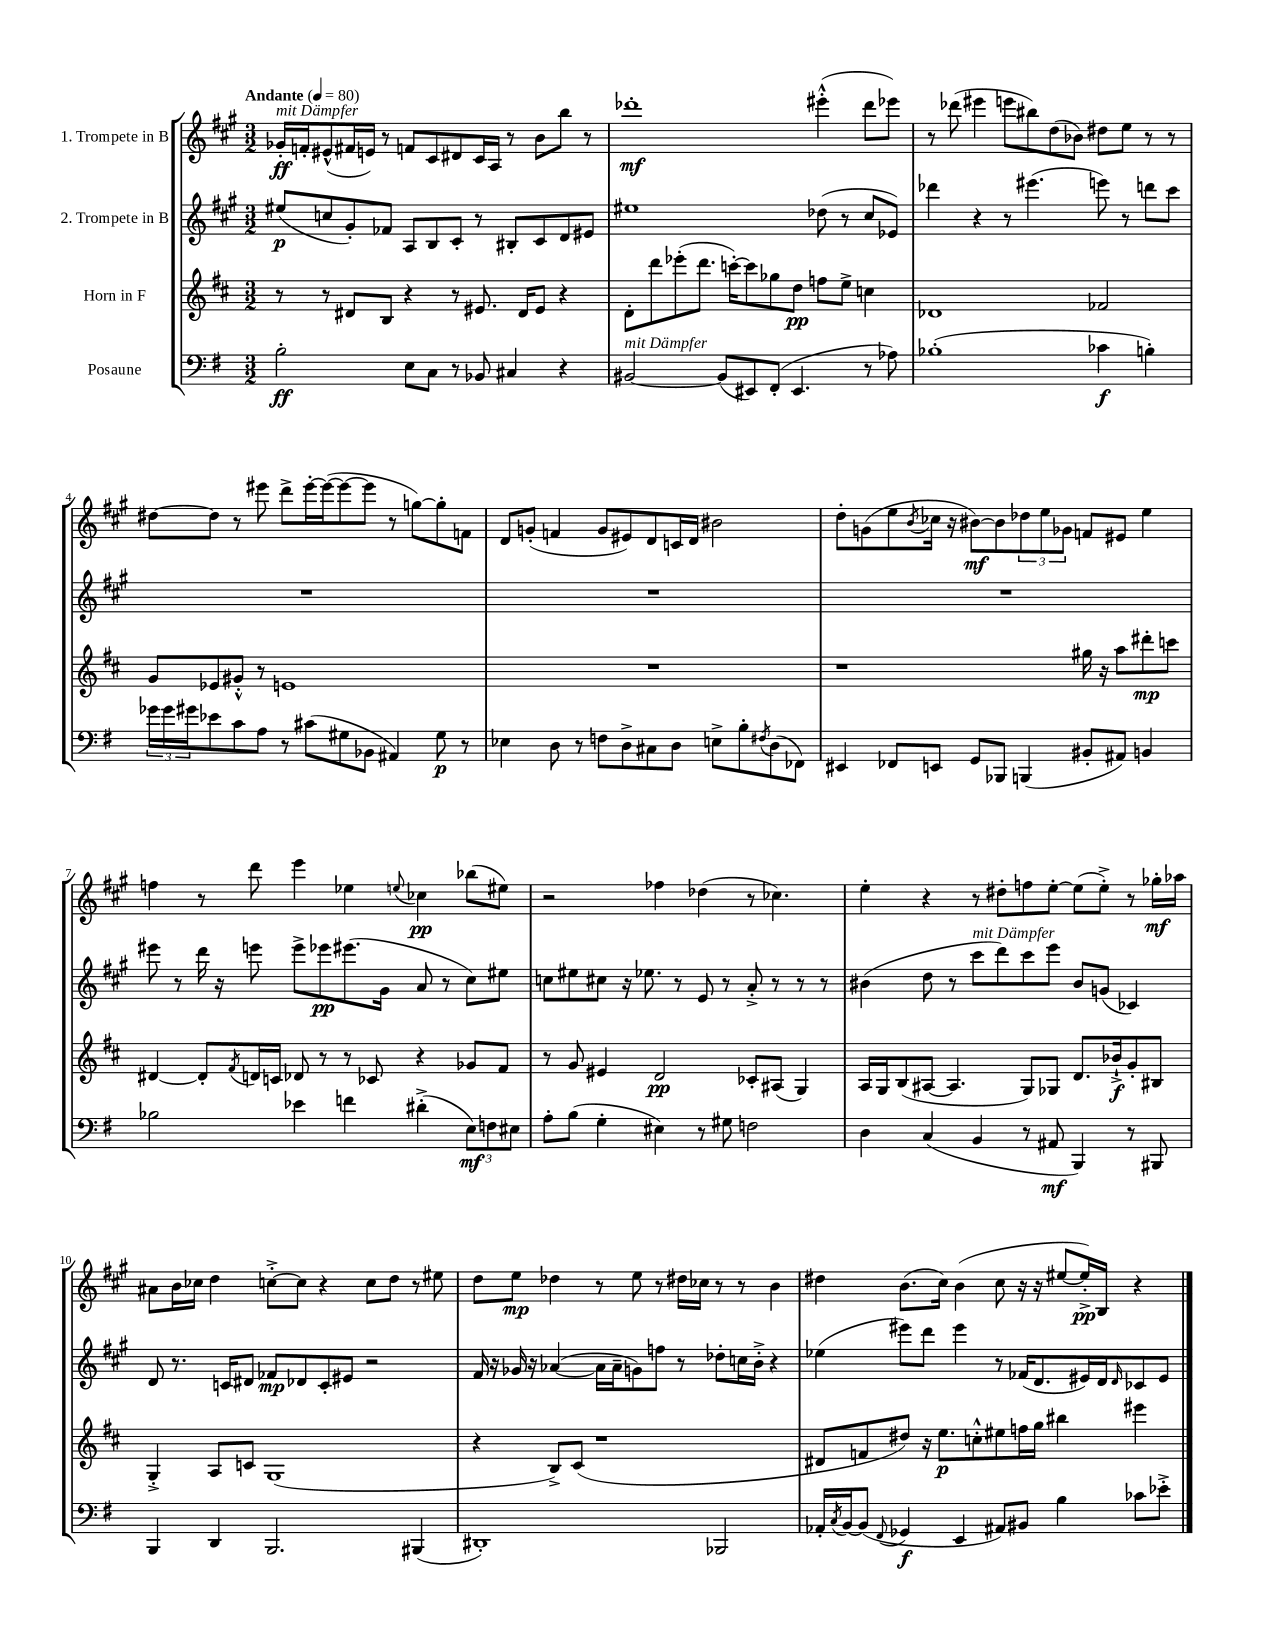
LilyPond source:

<<
\new StaffGroup <<
\new Staff = "s0" \with { instrumentName = "1. Trompete in B" } {
    \clef treble \key a \major \numericTimeSignature \time 3/2 \tempo "Andante" 4 = 80
    ges'16-.\ff^\markup { \italic "mit Dämpfer" } f'16-. eis'8-^( fis'16 e'16) r8 f'8 cis'8 dis'8 cis'16 a16 r8 b'8 b''8 r8 |
    des'''1-.\mf eis'''4-.-^( des'''8 ees'''8) |
    r8 des'''8( eis'''4 e'''8 bis''8) d''8( bes'8) dis''8 e''8 r8 r8 |
    dis''8~ dis''8 r8 eis'''8 d'''8-> eis'''16~-. eis'''16~( eis'''8~ eis'''8 r8 g''8~) g''8-. f'8 |
    d'8 g'8-.( f'4 g'8 eis'8) d'8 c'16 d'16 bis'2 |
    d''8-. g'8( e''8 \acciaccatura { b'8 } ces''16 r16 bis'8~\mf) bis'8 \tuplet 3/2 { des''8 e''8 ges'8 } f'8 eis'8 e''4 |
    f''4 r8 d'''8 e'''4 ees''4 \appoggiatura { e''8 } ces''4\pp bes''8( eis''8) |
    r2 fes''4 des''4( r8 ces''4.) |
    e''4-. r4 r8 dis''8-. f''8 e''8~-. e''8( e''8-.->) r8 ges''16-.\mf aes''16 |
    ais'8 b'16 ces''16 d''4 c''8~-.-> c''8 r4 c''8 d''8 r8 eis''8 |
    d''8 e''8\mp des''4 r8 e''8 r8 dis''16 ces''16 r8 r8 b'4 |
    dis''4 b'8.( cis''16) b'4( cis''8 r16 r16 eis''8~ eis''16-.->\pp) b16 r4 \bar "|." |
}
\new Staff = "s1" \with { instrumentName = "2. Trompete in B" } {
    \clef treble \key a \major \numericTimeSignature \time 3/2
    eis''8\p( c''8 gis'8-.) fes'8 a8 b8 cis'8-. r8 bis8-. cis'8 d'8 eis'8 |
    eis''1 des''8( r8 cis''8 ees'8) |
    des'''4 r4 r8 eis'''4.( e'''8) r8 d'''8 cis'''8 |
    R1. |
    R1. |
    R1. |
    eis'''8 r8 d'''16 r16 e'''8 e'''8-> ees'''8\pp eis'''8.( gis'16 a'8 r8 cis''8) eis''8 |
    c''8 eis''8 cis''8 r16 ees''8. r8 e'8 r8 a'8-.-> r8 r8 r8 |
    bis'4( d''8 r8 cis'''8^\markup { \italic "mit Dämpfer" } d'''8) cis'''8 e'''8 bis'8 g'8( ces'4) |
    d'8 r8. c'16 dis'8 fes'8\mp des'8 c'8-. eis'8 r2 |
    fis'16 r16 ges'16 r16 aes'4~( aes'16 aes'16-- g'8) f''8 r8 des''8-. c''16 b'16-.-> r4 |
    ees''4( eis'''8) d'''8 eis'''4 r8 fes'16( d'8. eis'16) d'16 \grace { d'16 } ces'8 eis'8 \bar "|." |
}
\new Staff = "s2" \with { instrumentName = "Horn in F" } {
    \clef treble \key d \major \numericTimeSignature \time 3/2
    r8 r8 dis'8 b8 r4 r8 eis'8. dis'16 eis'8 r4 |
    d'8-. d'''8 ees'''8-.( d'''8. c'''16~-.) c'''8 ges''8 d''8\pp f''8 e''8-> c''4 |
    des'1 fes'2 |
    g'8 ees'8 gis'8-.-^ r8 e'1 |
    R1. |
    r1 gis''16 r16 a''8 dis'''8-.\mp c'''8 |
    dis'4~ dis'8-. \acciaccatura { fis'8 } d'16 c'16 des'8 r8 r8 ces'8 r4 ges'8 fis'8 |
    r8 g'8 eis'4 d'2\pp ces'8-. ais8( g4) |
    a16 g16 b8( ais8~ ais4. g8) ges8 d'8. bes'16-!->\f g'8-. bis8 |
    g4-.-> a8 c'8 g1( |
    r4 b8->) cis'8( r1 |
    dis'8 f'8 dis''8) r16 e''8.\p c''8-.-^ eis''8 f''16 g''16 bis''4 eis'''4 \bar "|." |
}
\new Staff = "s3" \with { instrumentName = "Posaune" } {
    \clef bass \key g \major \numericTimeSignature \time 3/2
    b2-.\ff e8 c8 r8 bes,8 cis4 r4 |
    bis,2~^\markup { \italic "mit Dämpfer" } bis,8( eis,8) fis,8-.( eis,4. r8 aes8) |
    bes1-.( ces'4\f b4-.) |
    \tuplet 3/2 { ges'16 ges'16 gis'16 } ees'8 c'8 a8 r8 cis'8( gis8 bes,8 ais,4) gis8\p r8 |
    ees4 d8 r8 f8 d8-> cis8 d8 e8-> b8-. \acciaccatura { fis8 } d8( fes,8) |
    eis,4 fes,8 e,8 g,8 bes,,8 b,,4( bis,8-. ais,8) b,4 |
    bes2 ees'4 f'4 dis'4-.->( \tuplet 3/2 { e8\mf) f8 eis8 } |
    a8-. b8( g4-. eis4) r8 gis8 f2 |
    d4 c4( b,4 r8 ais,8\mf b,,4) r8 bis,,8 |
    b,,4 d,4 b,,2. bis,,4( |
    dis,1-.) bes,,2 |
    aes,16-. \acciaccatura { c8 } b,16~ b,8( \appoggiatura { fis,8 } ges,4\f e,4 ais,8) bis,8 b4 ces'8 ees'8-.-> \bar "|." |
}
>>
>>
